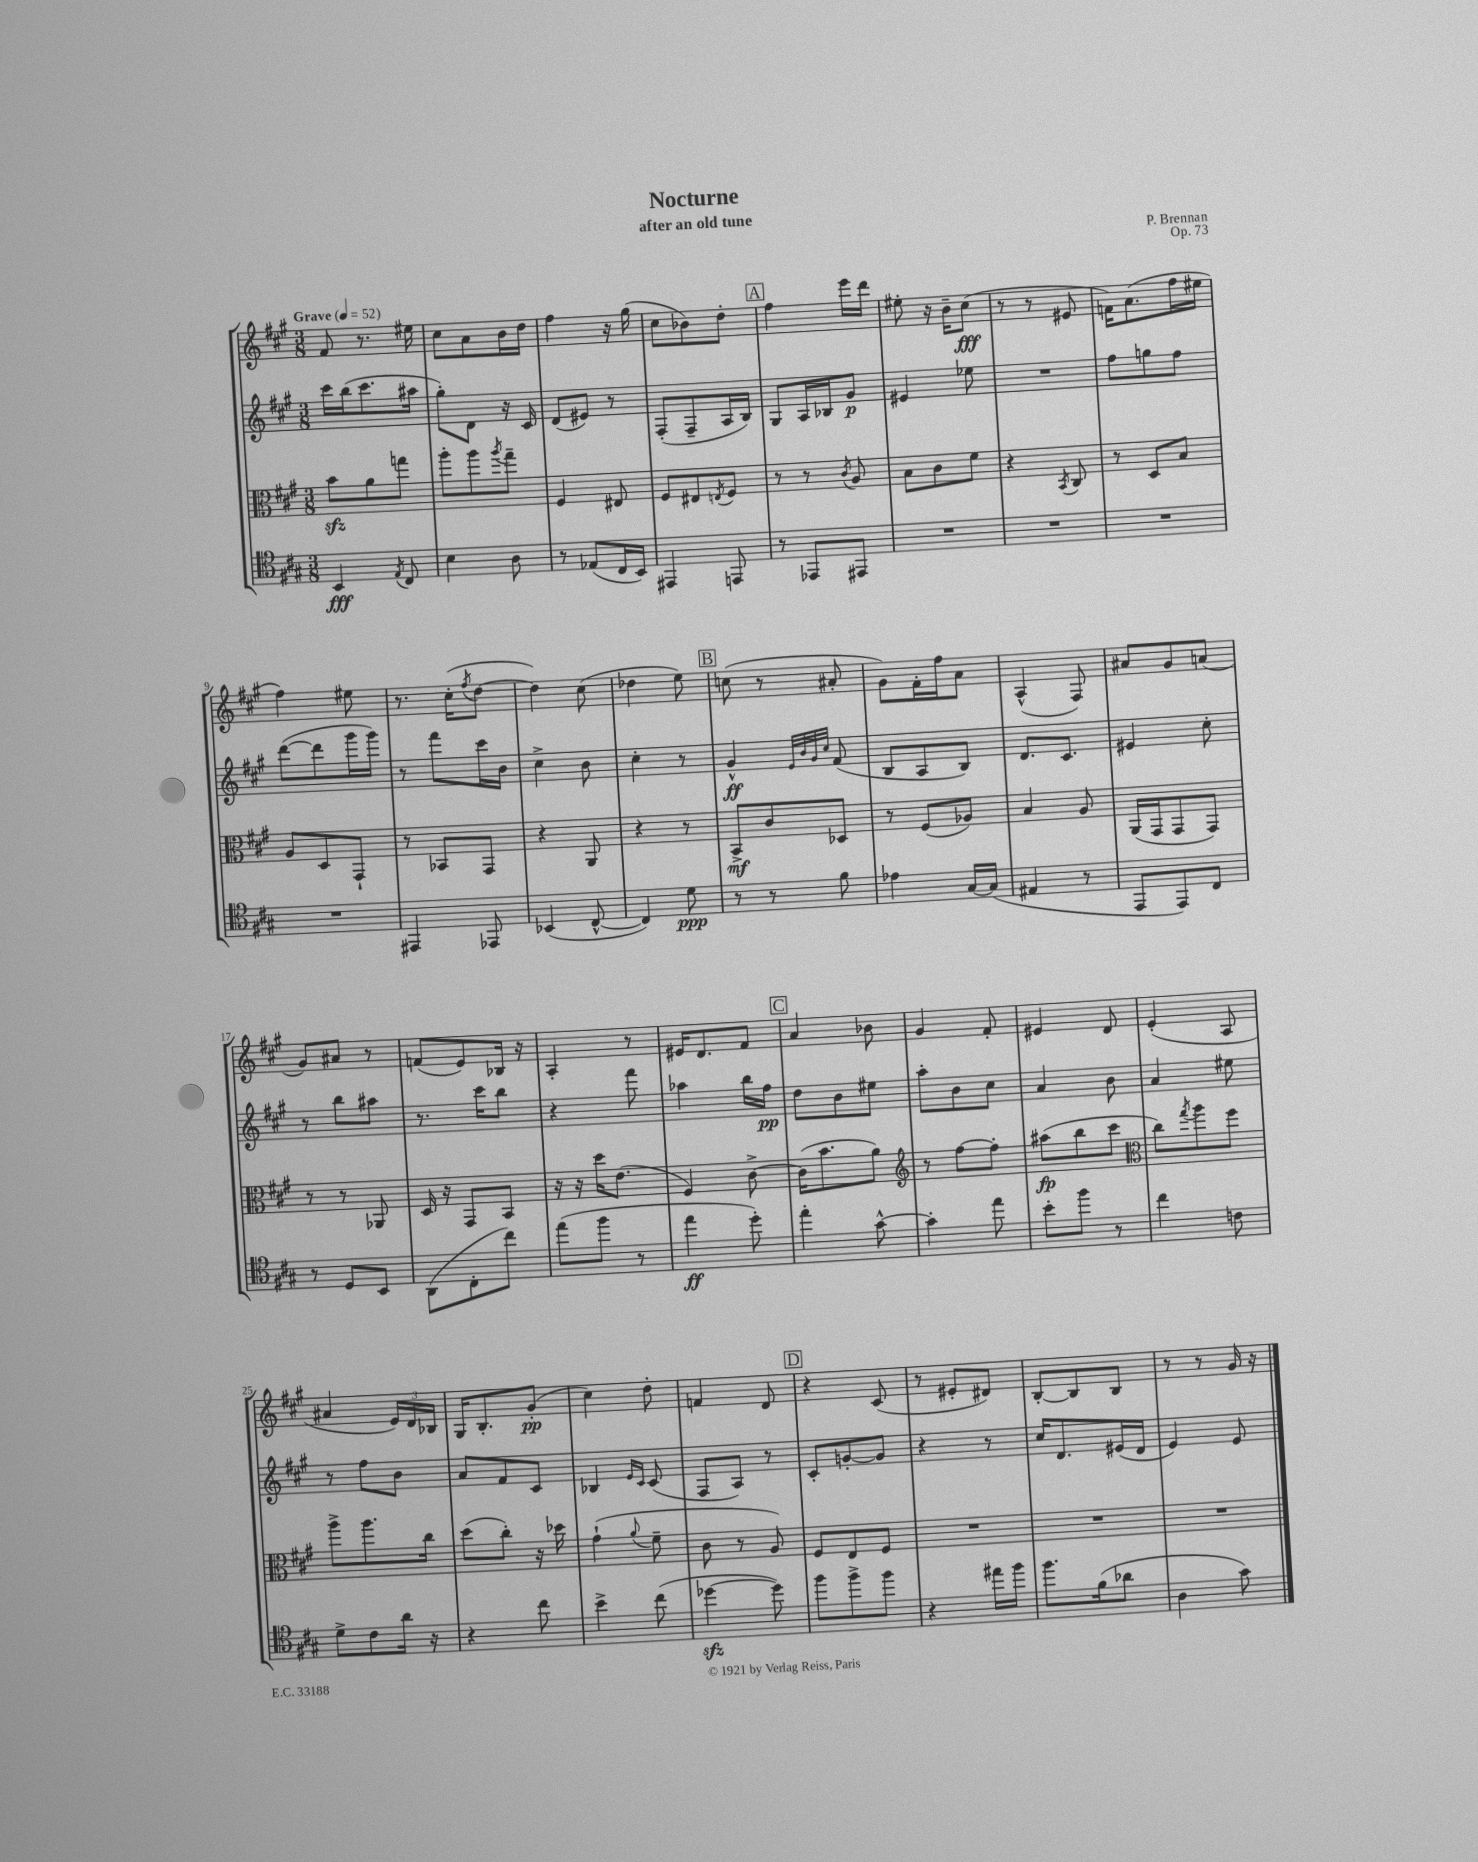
\header { title = "Nocturne" composer = "P. Brennan" subtitle = "after an old tune" opus = "Op. 73" }
<<
\new StaffGroup <<
\new Staff = "s0" {
    \clef treble \key a \major \numericTimeSignature \time 3/8 \tempo "Grave" 4 = 52
    fis'8 r8. eis''16 |
    cis''8 a'8 b'16 d''16 |
    fis''4 r16 gis''16( |
    cis''8 bes'8) d''8-. |
    \mark \markup { \box "A" } fis''4 e'''16 d'''16 |
    eis''8-. r16 b'16-- cis''8\fff( |
    r8 r8 eis'8 |
    f'16) a'8.( fis''16 eis''16 |
    fis''4) eis''8 |
    r8. cis''16-.( \acciaccatura { fis''8 } d''8~ |
    d''4) cis''8( |
    des''4 e''8) |
    \mark \markup { \box "B" } c''8( r8 ais'8-. |
    gis'8) fis'16-. fis''16 a'8 |
    a4-^( fis8) |
    ais'8 gis'8 a'8( |
    gis'8) ais'8 r8 |
    f'8( e'8) bes16 r16 |
    a4-. r8 |
    eis'16 d'8. fis'8 |
    \mark \markup { \box "C" } a'4 bes'8 |
    gis'4 fis'8-. |
    eis'4 d'8 |
    e'4-.( a8 |
    ais'4 \tuplet 3/2 { e'16) d'16 bes16 } |
    gis16 b8.-. gis'8-.\pp( |
    cis''4) d''8-. |
    f'4 d'8 |
    \mark \markup { \box "D" } r4 cis'8( |
    r8 eis'8-. dis'8) |
    b8~-. b8 b8 |
    r8 r8 gis'16 r16 \bar "|." |
}
\new Staff = "s1" {
    \clef treble \key a \major \numericTimeSignature \time 3/8
    cis'''16 b''16( cis'''8. ais''16 |
    gis''8-.) d'8 r16 cis'16 |
    d'8( eis'8) r8 |
    fis8-.( fis8-- a16 b16) |
    \mark \markup { \box "A" } gis8 a16 bes16 gis'8\p |
    eis'4 ees''8 |
    R4. |
    fis''8 g''8 fis''8 |
    d'''8~( d'''8 gis'''16 gis'''16) |
    r8 fis'''8 cis'''16 b'16 |
    cis''4-> b'8 |
    cis''4-. r8 |
    \mark \markup { \box "B" } gis'4-^\ff \grace { e'32 b'32 gis'32 cis''32 } fis'8( |
    b8 a8 b8) |
    d'8. cis'8. |
    eis'4 cis''8-. |
    r8 b''8 ais''8 |
    r8. cis'''16 b''8 |
    r4 fis'''8 |
    aes''4 b''16 fis''16\pp |
    \mark \markup { \box "C" } d''8 b'8 eis''8 |
    a''8-. b'8 cis''8 |
    a'4 b'8 |
    a'4 eis''8 |
    r8 fis''8 b'8 |
    a'8 fis'8 cis'8 |
    bes4 \grace { e'16 cis'16 } cis'8( |
    fis8 a8) r8 |
    \mark \markup { \box "D" } cis'8-. g'8~-. g'8 |
    r4 r8 |
    cis''16 d'8. eis'16( d'16 |
    e'4) e'8 \bar "|." |
}
\new Staff = "s2" {
    \clef alto \key a \major \numericTimeSignature \time 3/8
    b'8\sfz a'8 g''8 |
    a''8-. a''8 \acciaccatura { a''8 } gis''8-- |
    fis4 eis8 |
    fis8 eis8 \acciaccatura { e8 } fis8 |
    \mark \markup { \box "A" } r8 r8 \acciaccatura { cis'8 } a8 |
    b8 cis'8 fis'8 |
    r4 \acciaccatura { b,8 } cis8 |
    r8 d8 b8 |
    a8 d8 gis,8-! |
    r8 bes,8 gis,8 |
    r4 a,8 |
    r4 r8 |
    \mark \markup { \box "B" } b,8->\mf cis'8 des8 |
    r8 fis8( aes8) |
    b4 a8 |
    a,16( gis,16 gis,8 gis,8) |
    r8 r8 aes,8 |
    d16 r16 gis,8 b,8 |
    r16 r16 d''16 e'8.( |
    fis4) cis'8~-> |
    \mark \markup { \box "C" } cis'16( b'8. a'8) |
    \clef treble r8 fis''8~ fis''8-. |
    ais''8\fp( b''8 cis'''8 |
    \clef alto cis''8) \acciaccatura { gis''8 } a''8 fis''8 |
    a''8-> a''8. cis''16 |
    d''8( cis''8-.) r16 des''16 |
    gis'4-!( \appoggiatura { a'8 } fis'8-- |
    cis'8 r8 a8) |
    \mark \markup { \box "D" } fis8 e8 fis8 |
    R4. |
    R4. |
    R4. \bar "|." |
}
\new Staff = "s3" {
    \clef tenor \key a \major \numericTimeSignature \time 3/8
    b,4\fff \acciaccatura { e8 } cis8 |
    b4 a8 |
    r8 ees8( cis16 b,16) |
    eis,4 e,8 |
    \mark \markup { \box "A" } r8 ees,8 eis,8 |
    R4. |
    R4. |
    R4. |
    R4. |
    eis,4 ees,8 |
    bes,4( cis8~-^ |
    cis4) d'8\ppp |
    \mark \markup { \box "B" } r8 r8 fis'8 |
    ees'4 gis16~ gis16( |
    eis4 r8 |
    e,8 e,8) cis8 |
    r8 d8 b,8 |
    a,8( cis8-. cis''8) |
    e''8( fis''8 r8 |
    e''4\ff d''8-.) |
    \mark \markup { \box "C" } e''4-. gis'8~-^ |
    gis'4-. e''8 |
    b'8-. fis''8 r8 |
    cis''4 c'8 |
    d'8-> cis'8 a'16 r16 |
    r4 cis''8 |
    b'4-> cis''8( |
    des''4~\sfz des''8) |
    \mark \markup { \box "D" } fis''8 fis''8-> fis''8 |
    r4 eis''16 fis''16 |
    fis''8. fis'16( aes'8 |
    a4 gis'8) \bar "|." |
}
>>
>>
